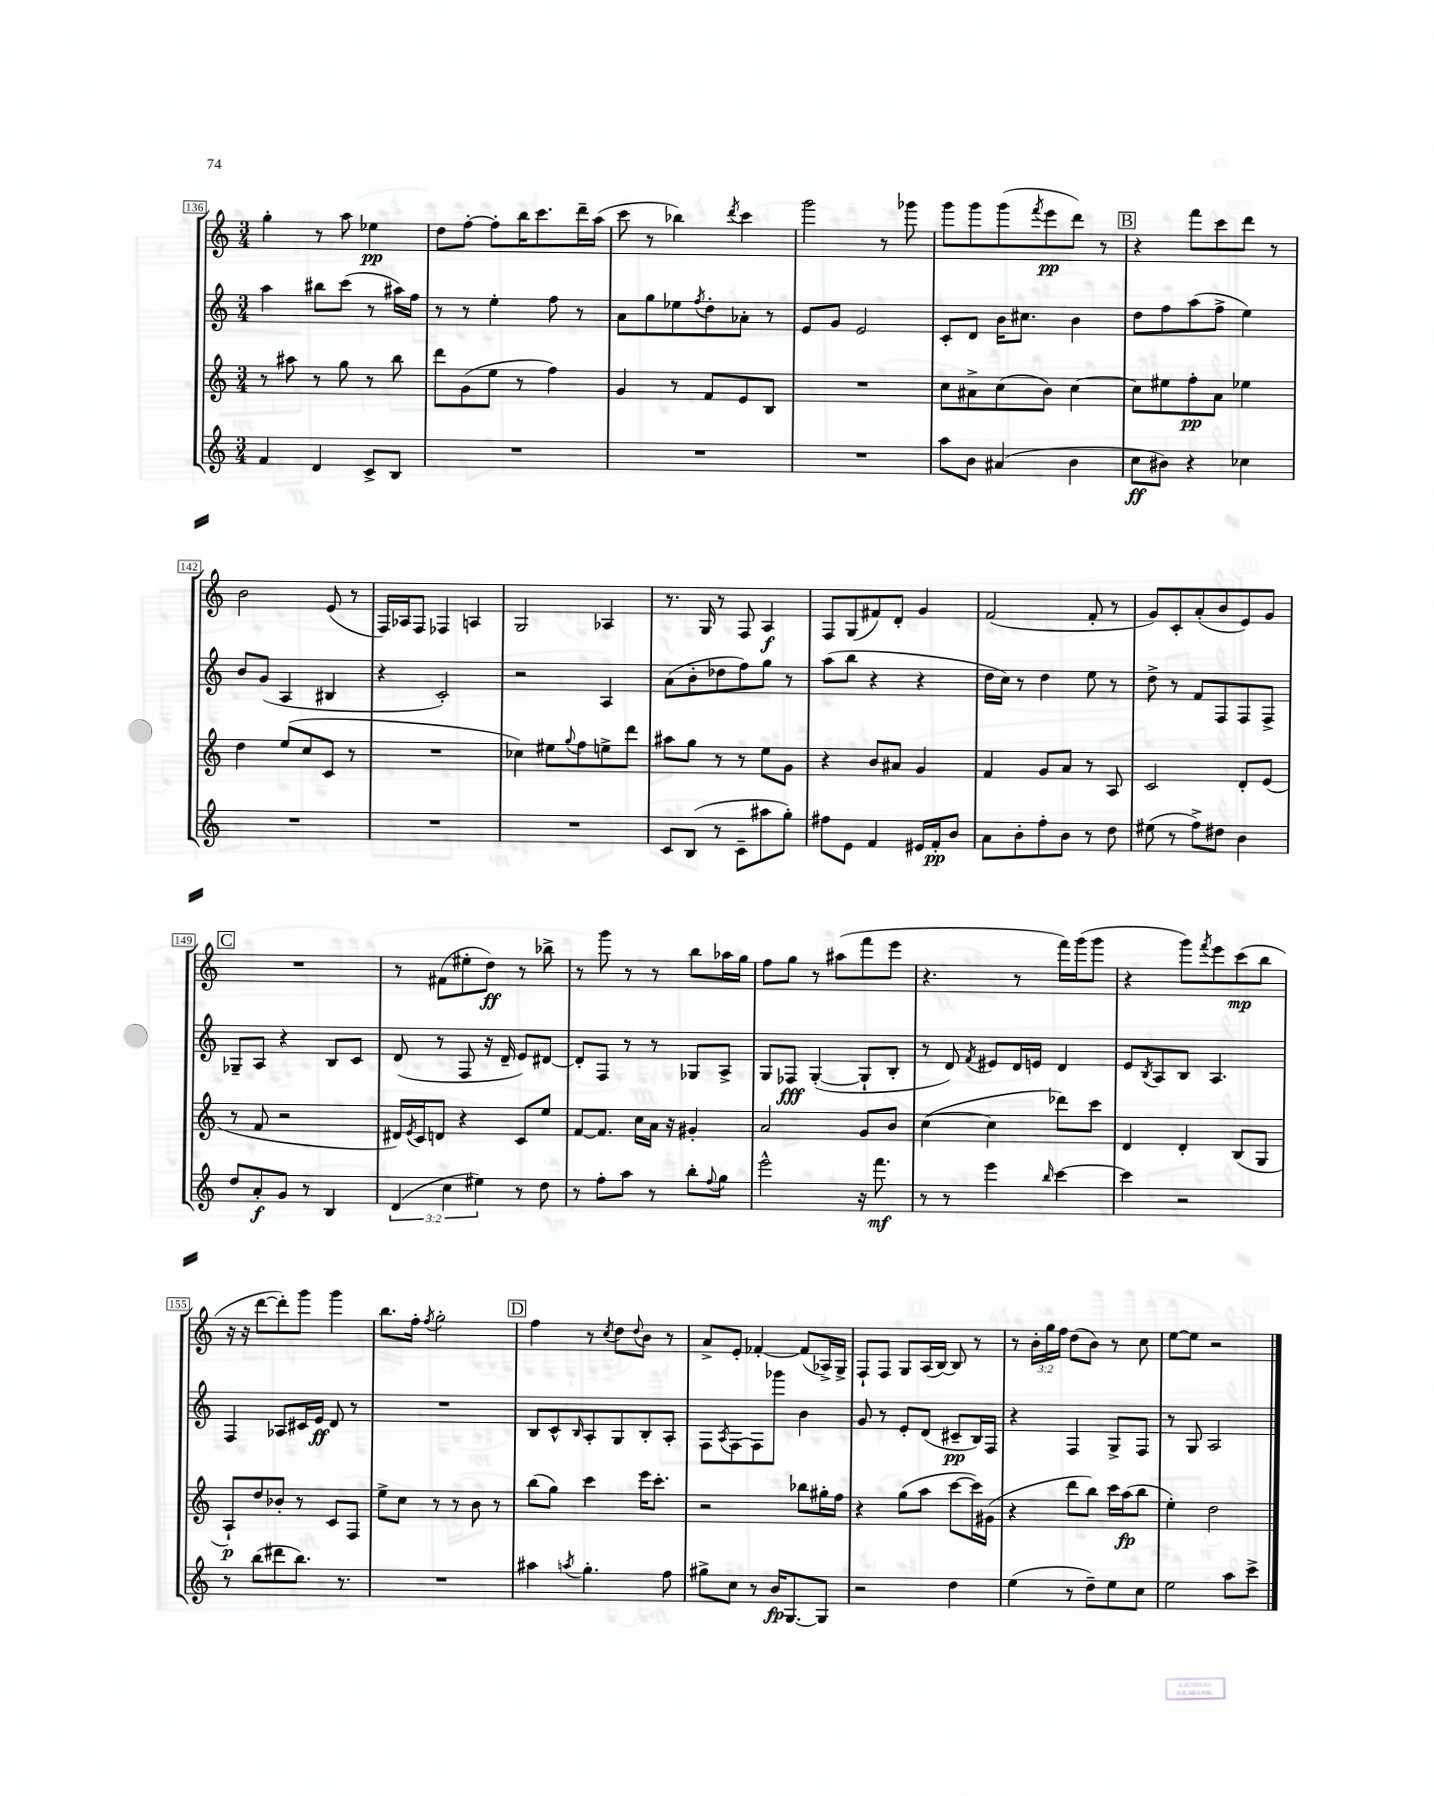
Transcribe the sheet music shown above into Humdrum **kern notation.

**kern	**kern	**kern	**kern
*staff4	*staff3	*staff2	*staff1
*clefG2	*clefG2	*clefG2	*clefG2
*k[]	*k[]	*k[]	*k[]
*M3/4	*M3/4	*M3/4	*M3/4
4f	8r	4aa	4gg'
.	8aa#	.	.
4d	8r	8bb#	8r
.	8gg	(8ccc	8aa
8c^	8r	8r	4ee-
8B	8bb	16aa#)	.
.	.	16ff	.
=	=	=	=
2.r	8ddd	8r	8dd
.	(8g	8r	[8ff'
.	8ee	4ee'	8ff']
.	8r	.	16bb
.	.	.	8.ccc
.	4ff)	8ff	.
.	.	8r	16ddd~
.	.	.	(16aa
=	=	=	=
2.r	4g	8a	8ccc
.	.	8gg	8r
.	8r	8ee-	4bb-)
.	.	8qff	.
.	8f	8dd'	.
.	.	.	8qddd
.	8e	8a-'	4ccc
.	8B	8r	.
=	=	=	=
2.r	2.r	8e	2ggg
.	.	8g	.
.	.	2e	.
.	.	.	8r
.	.	.	8ggg-
=	=	=	=
8aa	8cc	8c'	8ggg
8b	8a#^	8d	8ggg
(4a#	(8cc	16b	(8ggg
.	.	8.cc#	.
.	.	.	8qfff
.	8b)	.	8eee
4b	[4cc	4b	8ddd)
.	.	.	8r
=	=	=	=
8cc	8cc]	8dd	4r
8b#)	8ee#	8ff	.
4r	8ff'	(8aa	8fff
.	8a	8ff^	8ccc
4cc-	4ee-	4ee)	8ddd
.	.	.	8r
=	=	=	=
2.r	4dd	8b	2b
.	.	(8g	.
.	(8ee	4A	.
.	8cc	.	.
.	8c	4B#	(8e
.	8r	.	8r
=	=	=	=
2.r	2.r	4r	16F)
.	.	.	16A-
.	.	.	8F
.	.	2c')	4F-
.	.	.	4A
=	=	=	=
2.r	4cc-)	2r	2G
.	8ee#	.	.
.	8qqgg	.	.
.	8ff	.	.
.	8ee^	4A	4A-
.	8ddd	.	.
=	=	=	=
8c	8aa#	(8a	8.r
(8B	8gg	8b'	.
.	.	.	16G
8r	8r	8dd-	8r
8c~	8r	8ff)	8F
8aa#	8ee	8gg	4A
8gg')	8g	8r	.
=	=	=	=
8ff#	4r	(8aa	8F
8e	.	8bb	(8G
4f	8b	4r	8f#)
.	8a#	.	8d'
16e#	4g	4r	4g
16f'	.	.	.
8b	.	.	.
=	=	=	=
8a	4f	16dd	(2f
.	.	16cc)	.
8b'	.	8r	.
8ff'	8g	4dd	.
8b	8a	.	.
8r	8r	8ee	8f'
8dd	8A	8r	8r
=	=	=	=
(8ee#	2c	8dd^	8g)
8r	.	8r	8c'
8ff^)	.	8f	(8a'
8dd#	.	8F	8b
4b	8d'	8F	8e)
.	(8e	8F^	8g
=	=	=	=
8dd	8r	8G-~	2.r
8a'	8f	8A	.
8g	2r	4r	.
8r	.	.	.
4B	.	8B	.
.	.	8c	.
=	=	=	=
(6d	16d#)	(8d	8r
.	8qe	.	.
.	16c	.	.
.	8d	8r	(8f#
6cc	.	.	.
.	4r	8F	8ee#'
6ee#)	.	.	.
.	.	16r	8dd)
.	.	16d~	.
8r	8c	8e)	8r
8dd	8ee	[8d#	8bb-^
=	=	=	=
8r	[8f	8d#']	8r
8ff'	8.f]	8F	8ggg
8aa	.	8r	8r
.	16cc	.	.
8r	16a	8r	8r
.	16r	.	.
8bb'	4g#'	8G-	8bb
8qqff	.	.	.
8gg	.	8A^	16aa-
.	.	.	16gg
=	=	=	=
2eee^^	2a	8G	8ff
.	.	8F-	8gg
.	.	([4G'	8r
.	.	.	(8aa#
16r	8g	8G`]	8fff
8.fff	.	.	.
.	8b	8B'	8eee
=	=	=	=
8r	([4cc	8r	4.r
8r	.	8d)	.
.	.	8qf	.
4eee	4cc]	8e#	.
.	.	16d	8r
.	.	16e	.
16qqbb	.	.	.
[4ccc	8ddd-)	4d	16fff)
.	.	.	(16ggg
.	8ccc	.	8ggg
=	=	=	=
4ccc]	4d	8e	4r
.	.	8qB	.
.	.	8A	.
2r	4d'	8B	8ggg)
.	.	.	8qfff
.	.	4.A	8eee
.	(8B	.	(8ccc
.	8G	.	8bb
=	=	=	=
8r	8A`)	4F	16r
.	.	.	16r
(8bb	8dd	.	[8ddd
8ddd#	8b-'	8A-	8ddd'])
8.bb)	8r	16c#	8ggg
.	.	16e	.
.	8c	8d	4ggg
8.r	.	.	.
.	8F	8r	.
=	=	=	=
2.r	8ee^	2.r	8.bb
.	8cc	.	.
.	.	.	16ff'
.	.	.	8qff
.	8r	.	2gg'
.	8r	.	.
.	8b	.	.
.	8r	.	.
=	=	=	=
4aa#	(8bb	8B	4ff
.	8gg)	8c^^	.
8qaa	.	16qqB	.
4.gg'	4ccc	8A'	8r
.	.	.	8qcc
.	.	8G	8dd
.	.	.	8qqdd
.	16eee	8B'	8b
.	8.ccc'	.	.
8ff	.	8A'	8r
=	=	=	=
8gg#^	2r	8F	8a^
.	.	8qA	.
8cc	.	[8F	8e'
8r	.	8F]	[4f-'
16b	.	8ggg-	.
[8.G	.	.	.
.	8bb-	4b	(8f-]
8G]	16gg#'	.	16A-^)
.	16ff	.	16G^
=	=	=	=
2r	4r	8g	8F`
.	.	8r	8F
.	(8gg	8e'	8G
.	8aa	(8d	(16A
.	.	.	[16B)
4dd	[8ccc	8c#~	8B]
.	16ccc])	16B)	8r
.	(16g#	16F	.
=	=	=	=
(4ee	4r	4r	8r
.	.	.	24b'
.	.	.	24gg
.	.	.	24ff
8r	8ddd	4F	(8dd
8dd~)	8bb)	.	8b)
8ee	16ccc	8G^	8r
.	(16aa	.	.
8cc	8bb	8F	8cc
=	=	=	=
2ee	4ee')	8r	[8ee
.	.	8G	8ee]
.	2dd	2A	2r
8aa	.	.	.
8ccc^	.	.	.
==	==	==	==
*-	*-	*-	*-
